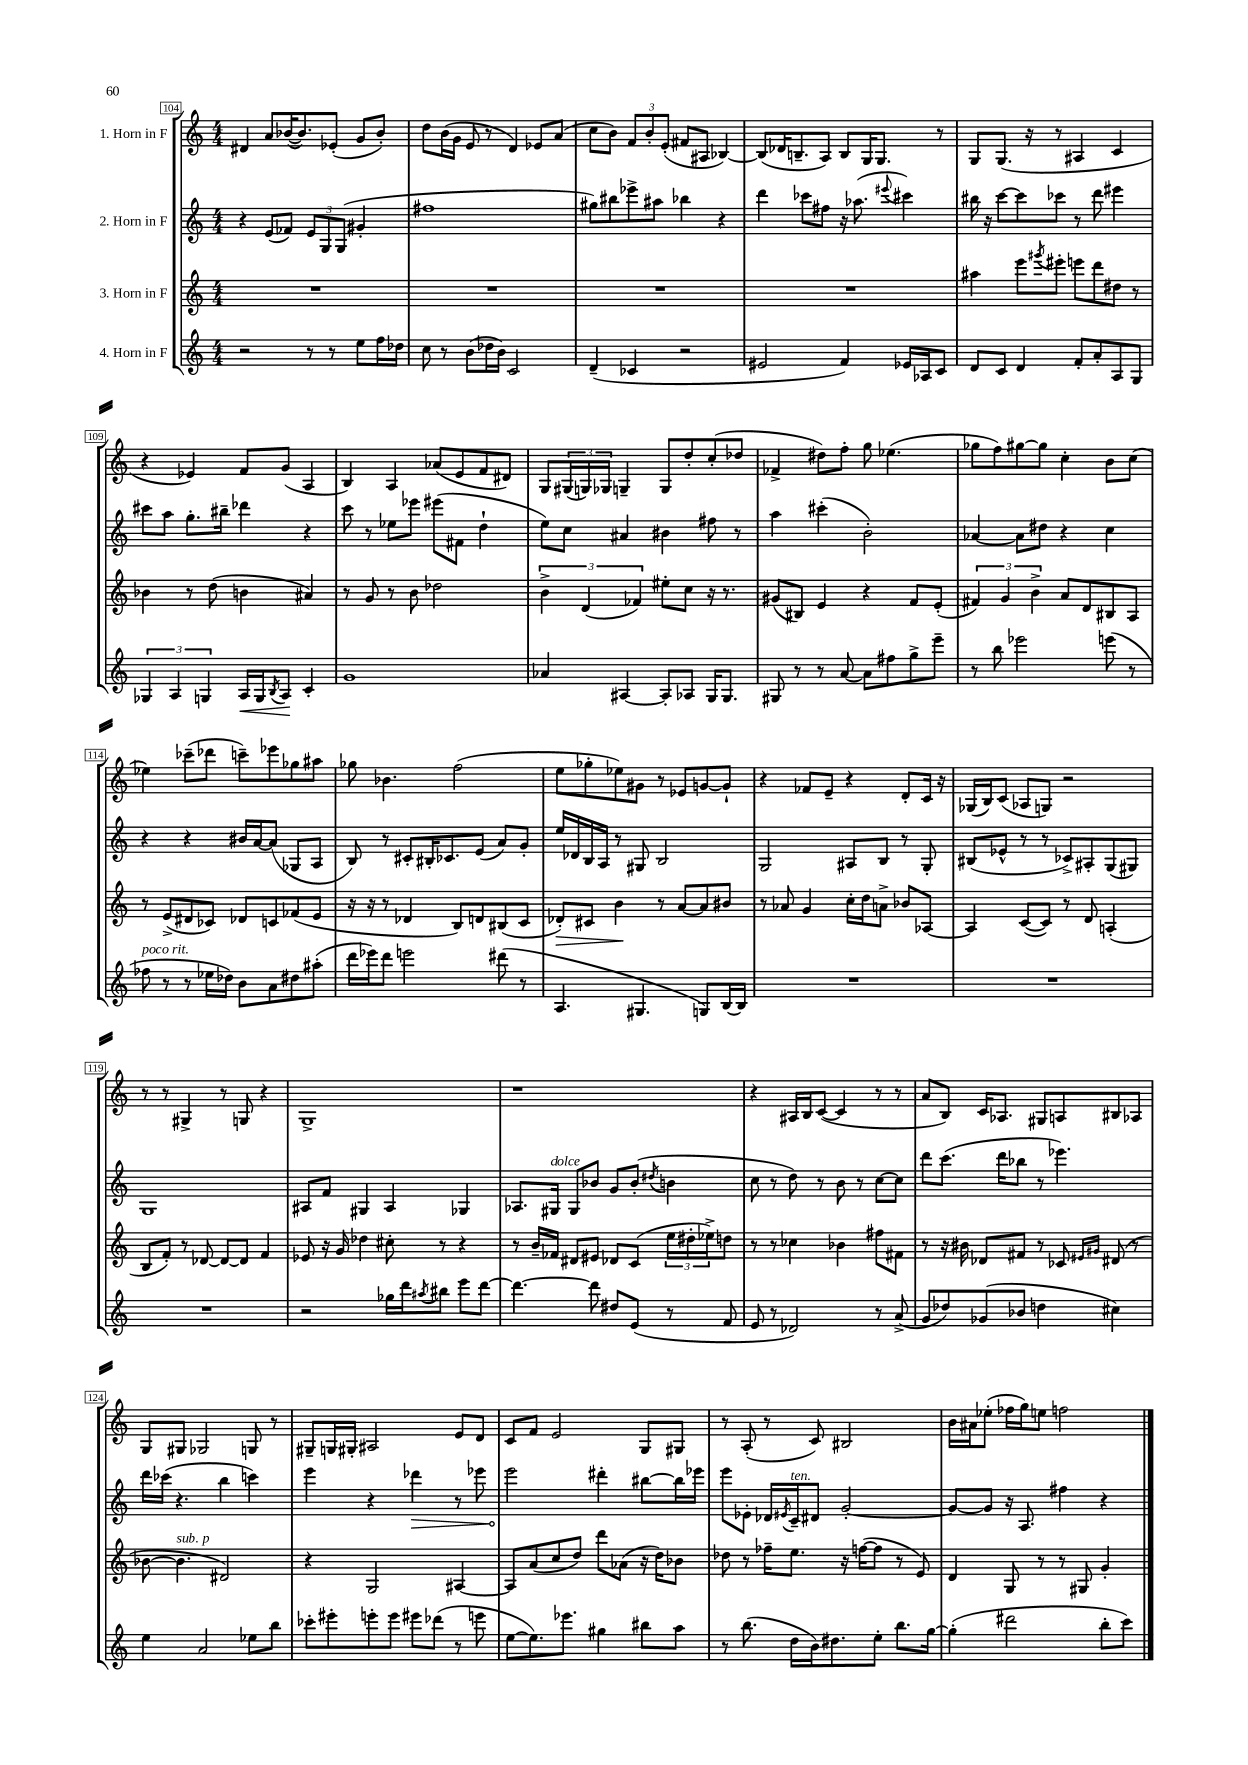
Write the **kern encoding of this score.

**kern	**kern	**kern	**kern
*staff4	*staff3	*staff2	*staff1
*clefG2	*clefG2	*clefG2	*clefG2
*k[]	*k[]	*k[]	*k[]
*M4/4	*M4/4	*M4/4	*M4/4
2r	1r	4r	4d#
.	.	(8e	8a
.	.	8f-)	([16b-
.	.	.	8.b-])
8r	.	12e	.
.	.	12G	.
8r	.	.	(8e-'
.	.	(12G	.
8ee	.	4g#'	8g
16ff	.	.	8b-')
16dd-	.	.	.
=	=	=	=
8cc	1r	1ff#	8dd
8r	.	.	(16b
.	.	.	16g
(8b	.	.	8e
16dd-	.	.	8r
16b)	.	.	.
2c	.	.	4d)
.	.	.	8e-
.	.	.	(8a
=	=	=	=
(4d~	1r	8gg#)	8cc
.	.	8bb#	8b)
4c-	.	8eee-^	12f
.	.	.	12b'
.	.	8aa#	.
.	.	.	(12e'
2r	.	4bb-	8f#
.	.	.	8A#
.	.	4r	[4B-)
=	=	=	=
2e#	1r	4ddd	(8B-]
.	.	.	16d-
.	.	.	8.B~
.	.	8ccc-	.
.	.	8ff#	8A)
4f)	.	16r	8B
.	.	(8.aa-	.
.	.	.	16G
.	.	.	8.G
.	.	8qqeee#	.
16e-	.	4ccc#)	.
16A-	.	.	.
8c	.	.	8r
=	=	=	=
8d	4aa#	16bb#	8G
.	.	16r	.
8c	.	[8ccc	(8.G
4d	8eee	8ccc]	.
.	.	.	16r
.	8qggg#	.	.
.	8eee#'	8ccc-	8r
8f'	8eee	8r	4A#
8a'	8ddd	8ddd	.
8A	8dd#	4eee#	4c
8G	8r	.	.
=	=	=	=
6G-	4b-	8ccc#	4r
.	.	8aa	.
6A	.	.	.
.	8r	8.gg'	4e-)
6G	.	.	.
.	(8dd	.	.
.	.	16bb#~	.
16A	4b	4ddd-	8f
16G	.	.	.
8qB	.	.	.
8A	.	.	(8g
4c'	4a#)	4r	4A
=	=	=	=
1g	8r	8ccc	4B)
.	8g	8r	.
.	8r	8ee-	4A
.	8b	8eee-	.
.	2dd-	(8eee#	(8a-
.	.	8f#	8e
.	.	4dd`	8f
.	.	.	8d#)
=	=	=	=
4a-	6b^	8ee)	8G
.	.	8cc	(24G#
.	(6d	.	24G)
.	.	.	24G-
[4A#	.	4a#	4G~
.	6f-)	.	.
8A#']	8ee#'	4b#	8G
8A-	8cc	.	8dd'
16G	16r	8ff#	(8cc'
8.G	8.r	.	.
.	.	8r	8dd-
=	=	=	=
8G#	(8g#	4aa	4f-^
8r	8B#)	.	.
8r	4e	(4ccc#'	8dd#)
[8a	.	.	8ff'
8a]	4r	2b')	8gg
8ff#	.	.	(4.ee-
8gg^	8f	.	.
8eee~	(8e'	.	.
=	=	=	=
8r	6f#)	[4a-	8gg-
8bb	.	.	8ff)
.	6g	.	.
2eee-	.	8a-]	[8gg#
.	6b^	.	.
.	.	8dd#	8gg#]
.	8a	4r	4cc'
.	8d	.	.
(8eee	8B#	4cc	8b
8r	8A	.	(8cc
=	=	=	=
8ff-	8r	4r	4ee-)
8r	(8e^	.	.
8r	8d#	4r	(8ccc-~
16ee-	8c-)	.	8ddd-
16dd-)	.	.	.
8b	8d-	16b#	8ccc~)
.	.	[16a	.
8a	8c	(8a]	8eee-
8dd#	(8f-	8G-	8gg-
(8aa#'	8e	8A	8aa#
=	=	=	=
16ddd	16r	8B)	8gg-
16eee-)	16r	.	.
8ddd	8r	8r	4.b-
2eee	4d-	8c#'	.
.	.	16B#'	.
.	.	8.c-	.
.	8B)	.	(2ff
.	8d	(8e	.
(8ddd#	(8B#	8a)	.
8r	8c	8g'	.
=	=	=	=
4.A	8d-')	16ee	8ee
.	.	16d-	.
.	8c#	16B	8gg-'
.	.	16A	.
.	4b	8r	8ee-)
4.G#	.	8G#	8g#
.	8r	2B	8r
.	[8a	.	8e-
8G)	8a]	.	[8g
[16B	8b#	.	8g`]
16B]	.	.	.
=	=	=	=
1r	8r	2G	4r
.	8a-	.	.
.	4g	.	8f-
.	.	.	8e~
.	16cc'	8A#	4r
.	16dd	.	.
.	8a^	8B	.
.	8b-	8r	8d'
.	[8A-	8G'	16c
.	.	.	16r
=	=	=	=
1r	4A-]	(8B#	(16G-
.	.	.	16B)
.	.	8e-^^	(8c
.	([8c	8r	8A-
.	8c])	8r	8G)
.	8r	8c-^)	2r
.	8d	8A#'	.
.	(4A'	(8G	.
.	.	8G#)	.
=	=	=	=
1r	8B	1G	8r
.	8f')	.	8r
.	8r	.	4G#^
.	[8d-	.	.
.	8d-_	.	8r
.	8d-]	.	8G
.	4f	.	4r
=	=	=	=
2r	8e-	8A#	1G^
.	16r	8f	.
.	16g	.	.
.	4dd-	4G#	.
16gg-	8cc#'	4A#	.
16ddd	.	.	.
8qaa#	.	.	.
8bb#	8r	.	.
8eee	4r	4G-	.
[8ddd	.	.	.
=	=	=	=
4.ddd_	8r	8.A-	1r
.	16b~	.	.
.	16f-	16G#	.
.	8d#	8G#	.
8ddd]	8e#	8b-	.
8dd#	8d-	8g	.
(8e	(8c	(8b-'	.
.	.	8qdd#	.
8r	24ee	4b	.
.	24dd#'	.	.
.	24ee-^)	.	.
8f	8dd	.	.
=	=	=	=
8e	8r	8cc	4r
8r	8r	8r	.
2d-)	4cc-	8dd)	16A#
.	.	.	16B
.	.	8r	([8c
.	4b-	8b	4c]
.	.	8r	.
8r	8ff#	[8cc	8r
(8a^	8f#	8cc]	8r
=	=	=	=
8g	8r	8ddd	8a
8dd-)	16r	(8.ccc	8B)
.	16b#	.	.
(8g-	8d-	.	16c
.	.	16ddd	8.A-
8b-	8f#	8bb-	.
4dd	8r	8r	8G#
.	8c-	4.eee-)	8A
.	16qqe#	.	.
.	16qqg#	.	.
4cc#)	(8d#	.	8B#
.	8r	.	8A-
=	=	=	=
4ee	[8b-	16ddd	8G
.	.	(16ccc-	.
.	4.b-]	4.r	8G#
2a	.	.	2G-
.	2d#)	4bb	.
8ee-	.	4ccc)	8G
8bb	.	.	8r
=	=	=	=
8ccc-'	4r	4eee	8G#~
8eee#'	.	.	16G
.	.	.	16G#'
8eee'	2G	4r	2A#
8eee	.	.	.
8eee#	.	4ddd-	.
(8ddd-	.	.	.
8r	[4A#	8r	8e
8eee	.	8eee-	8d
=	=	=	=
[8ee	8A#]	2eee	8c
8.ee])	(8a	.	8f
.	8cc	.	2e
8.eee-	.	.	.
.	8dd)	.	.
4gg#	8ddd	4ddd#'	.
.	(8a-	.	.
8bb#	16r	[8bb#	8G
.	16dd)	.	.
8aa	8b-	16bb#]	8G#
.	.	16eee-	.
=	=	=	=
8r	8dd-	8eee	8r
(8.bb	8r	8e-'	(8A'
.	16ff-~	16d-	8r
.	.	8qe#	.
16dd	8.ee	16c~	.
16b)	.	8d#	8c)
8.dd#	.	.	.
.	16r	[2g'	2B#
.	([16ff	.	.
8ee'	8ff]	.	.
8.bb	8r	.	.
.	8e)	.	.
[16gg	.	.	.
=	=	=	=
(4gg']	4d	8g_	16b
.	.	.	16a#
.	.	8g]	(8ee-'
2ddd#	8G	16r	16ff-
.	.	8.A	16gg)
.	8r	.	8ee
.	8r	4ff#	2ff
.	8G#	.	.
8bb'	4g'	4r	.
8ccc)	.	.	.
==	==	==	==
*-	*-	*-	*-
